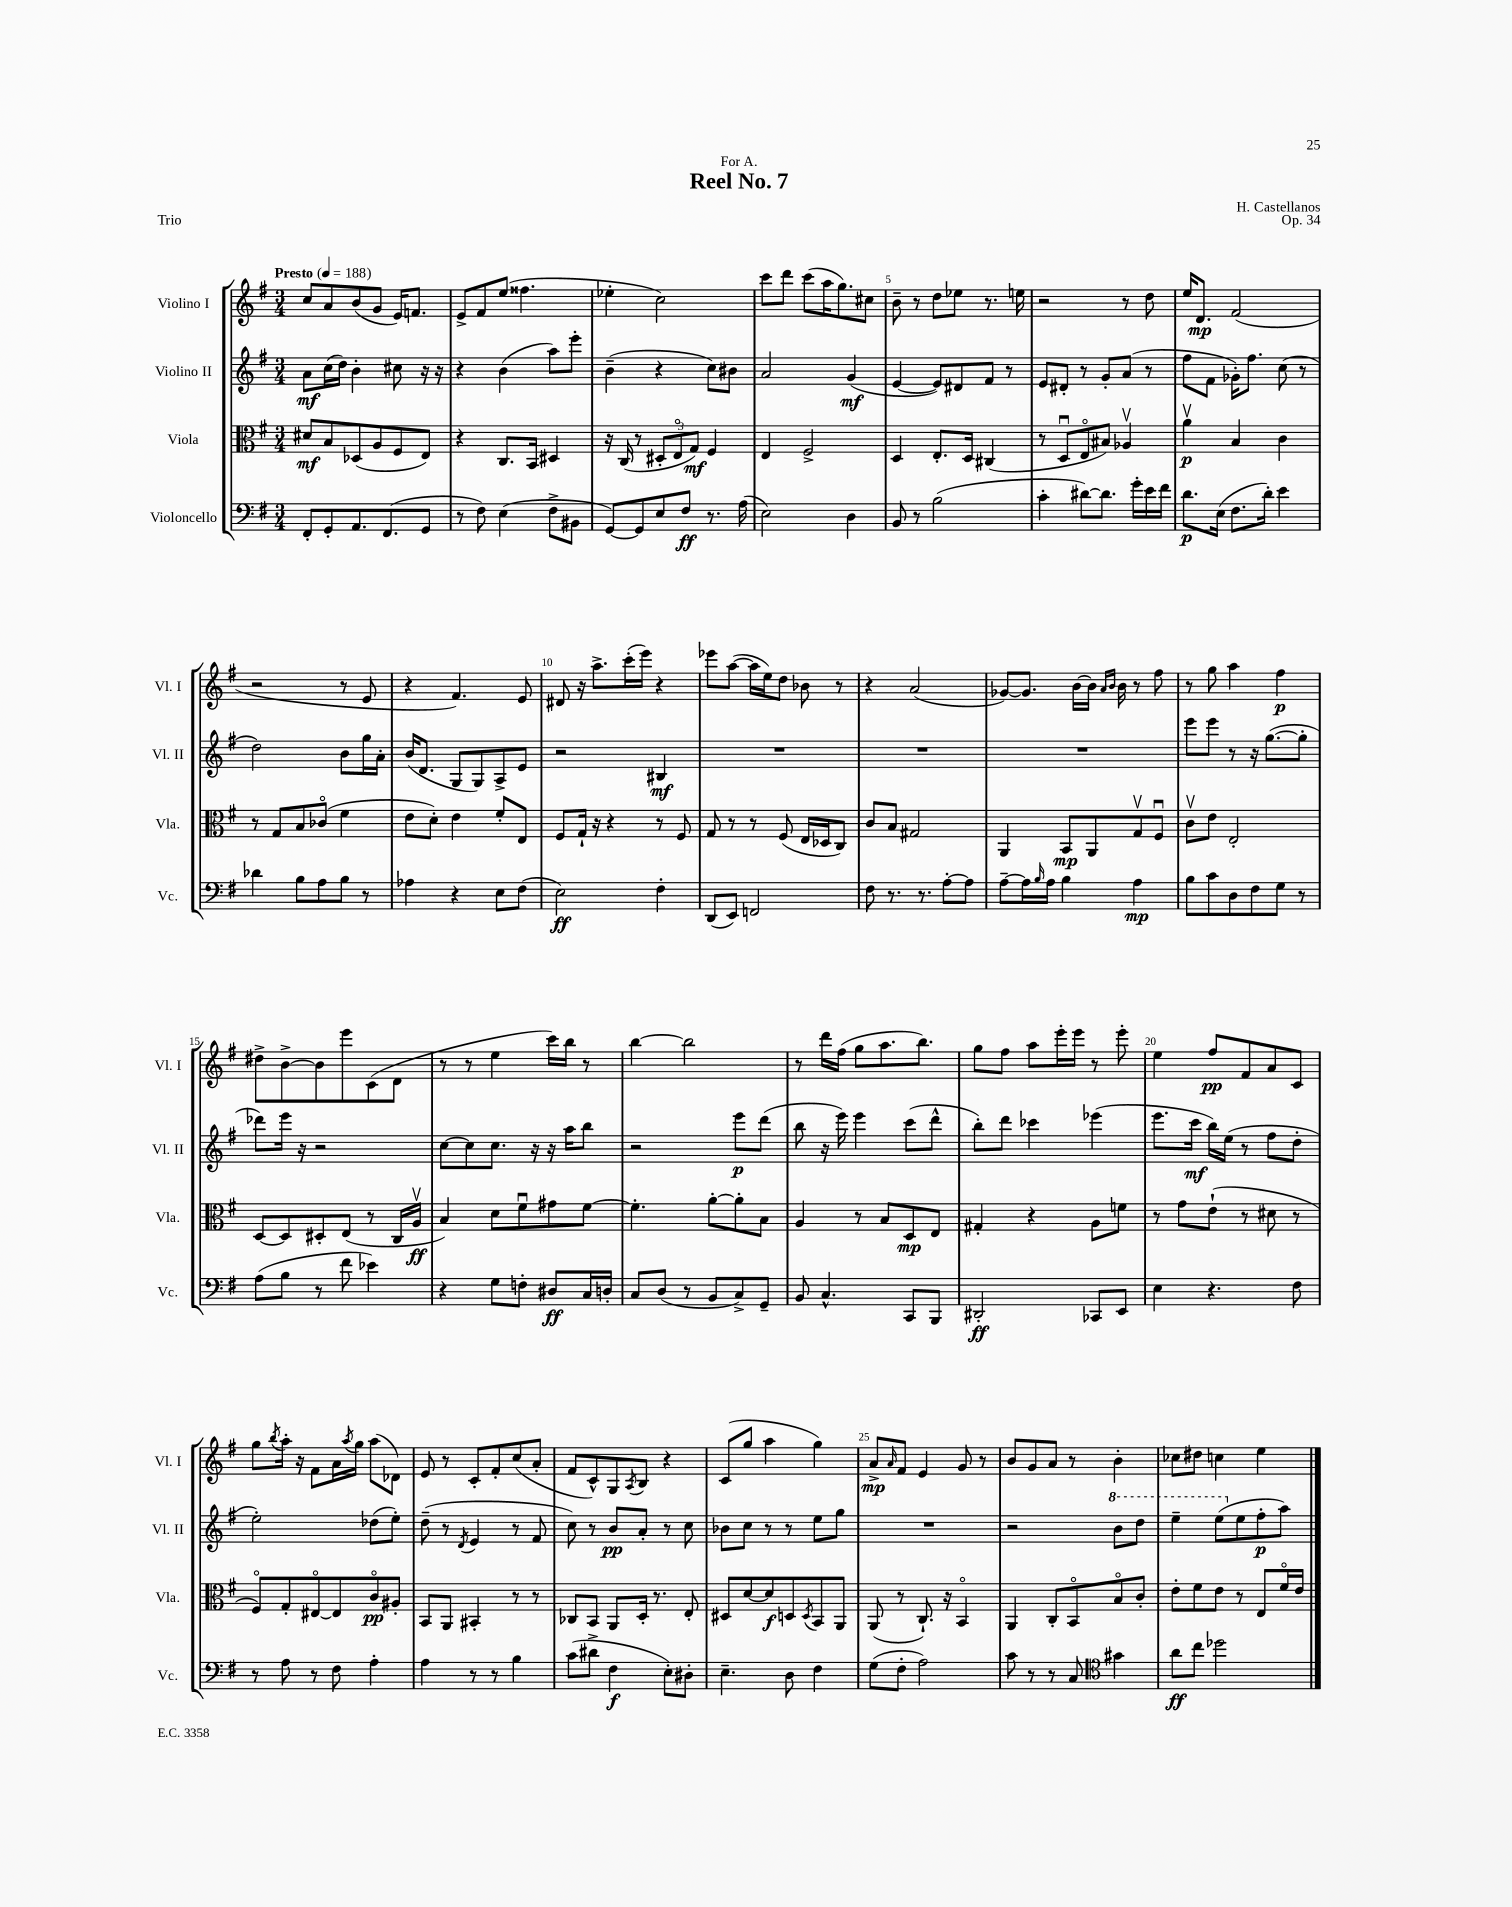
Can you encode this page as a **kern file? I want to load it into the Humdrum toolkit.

**kern	**kern	**kern	**kern
*staff4	*staff3	*staff2	*staff1
*clefF4	*clefC3	*clefG2	*clefG2
*k[f#]	*k[f#]	*k[f#]	*k[f#]
*M3/4	*M3/4	*M3/4	*M3/4
*MM188	*MM188	*MM188	*MM188
8FF#'	8d#	8a	8cc
8GG'	8B	(16cc	8a
.	.	16dd)	.
8.AA	(8D-	4b'	(8b
.	8A	.	8g
(8.FF#	.	.	.
.	8F#	8cc#	16e)
.	.	.	8.f
8GG	8E)	16r	.
.	.	16r	.
=	=	=	=
8r	4r	4r	8e^
8F#)	.	.	8f#
(4E	8.C	(4b	(8ee
.	.	.	4.ff##
.	16BB	.	.
8F#^	4D#	8aa)	.
8BB#	.	8eee'	.
=	=	=	=
[8GG)	16r	(4b~	4ee-'
.	(16C	.	.
8GG]	8r	.	.
8E	12D#'	4r	2cc)
.	12Eo	.	.
8F#	.	.	.
.	12G)	.	.
8.r	4F#	8cc)	.
.	.	8b#	.
(16A	.	.	.
=	=	=	=
2E)	4E	2a	8ccc
.	.	.	8ddd
.	2F#^	.	(8ccc
.	.	.	16aa
.	.	.	8.gg)
4D	.	(4g	.
.	.	.	8cc#
=	=	=	=
8BB	4D	[4e	8b~
8r	.	.	8r
(2B	8.E'	8e])	8dd
.	.	8d#	8ee-
.	16D	.	.
.	(4C#	8f#	8.r
.	.	8r	.
.	.	.	16ee
=	=	=	=
4c'	8r	8e	2r
.	8Du	8d#'	.
[8d#)	8Eo	8r	.
8.d#]	8B#)	8g'	.
.	4A-v	(8a	8r
16g'	.	.	.
16e	.	8r	8dd
16f#	.	.	.
=	=	=	=
8.d	4av	8ff#	16ee
.	.	.	8.d
.	.	8f#	.
(16E	.	.	.
8.F#	4B	16g-')	(2f#
.	.	8.ff#	.
16d')	.	.	.
4e	4c	(8cc	.
.	.	8r	.
=	=	=	=
4d-	8r	2dd)	2r
.	8G	.	.
8B	8B	.	.
8A	(8c-o	.	.
8B	4f#	8b	8r
8r	.	16gg	8e
.	.	16a'	.
=	=	=	=
4A-	8e	(16b	4r
.	.	8.d	.
.	8d')	.	.
4r	4e	8G	4.f#)
.	.	8G)	.
8E	8f#'	8A^	.
(8F#	8E	8e	8e
=	=	=	=
2E)	8F#	2r	8d#
.	16G`	.	16r
.	16r	.	8.aa^
.	4r	.	.
.	.	.	(16ccc'
.	.	.	16eee)
4F#'	8r	4B#	4r
.	8F#	.	.
=	=	=	=
(8DD	8G	2.r	8eee-
8EE)	8r	.	([8aa
2FF	8r	.	16aa]
.	.	.	16ee)
.	(8F#	.	8dd
.	16E	.	8b-
.	16D-	.	.
.	8C)	.	8r
=	=	=	=
8F#	8c	2.r	4r
8.r	8B	.	.
.	2G#	.	(2a
8.r	.	.	.
[8A'	.	.	.
8A]	.	.	.
=	=	=	=
[8A~	4AA	2.r	[8g-)
16A]	.	.	8.g-]
16qqB	.	.	.
16A	.	.	.
4B	8BB	.	.
.	.	.	[16b
.	8AA	.	16b]
.	.	.	16qqa
.	.	.	16qqb
.	.	.	16b
4A	8Gv	.	8r
.	8F#u	.	8ff#
=	=	=	=
8B	8cv	8eee	8r
8c	8e	8eee	8gg
8D	2E'	8r	4aa
8F#	.	16r	.
.	.	([8.gg	.
8G	.	.	4ff#
8r	.	8gg']	.
=	=	=	=
(8A	[8D	8ddd-)	8dd#^
8B	8D]	16eee	[8b^
.	.	16r	.
8r	8D#'	2r	8b]
8f#	(8E	.	8eee
4e-)	8r	.	(8c
.	16C	.	8d
.	16Av	.	.
=	=	=	=
4r	4B)	[8cc	8r
.	.	8cc]	8r
8G	8d	8.cc	4ee
8F'	8f#u	.	.
.	.	16r	.
8D#	8g#	16r	16ccc)
.	.	16aa	16bb
16C	[8f#	8bb	8r
16D'	.	.	.
=	=	=	=
8C	4.f#']	2r	[4bb
(8D	.	.	.
8r	.	.	2bb]
8BB	[8a'	.	.
8C^)	8a']	8eee	.
8GG~	8B	(8ddd	.
=	=	=	=
8BB	4A	8bb	8r
4.C^^	.	16r	16ddd
.	.	16eee)	(16ff#
.	8r	4eee	8gg
.	8B	.	8.aa
8CC	8D	(8ccc	.
.	.	.	8.bb)
8BBB	8E	8ddd^^	.
=	=	=	=
2DD#'	4G#'	8bb')	8gg
.	.	8ddd	8ff#
.	4r	4ccc-	8aa
.	.	.	16eee'
.	.	.	16eee
8CC-	8A	(4eee-	8r
8EE	8f	.	8eee'
=	=	=	=
4E	8r	8.eee	4ee
.	8g	.	.
.	.	16ccc	.
4.r	(8e`	16bb)	8ff#
.	.	(16ee	.
.	8r	8r	8f#
.	8d#	8ff#	8a
8F#	8r	8dd'	8c
=	=	=	=
8r	8F#o)	2ee')	8gg
.	.	.	8qbb
8A	8G'	.	16aa'
.	.	.	16r
8r	[8E#o	.	8f#
8F#	8E#]	.	16a
.	.	.	8qaa
.	.	.	16gg
4A'	8co	(8dd-	(8aa
.	8A#'	8ee')	8d-)
=	=	=	=
4A	8BB	(8dd~	8e
.	8AA	8r	8r
.	.	8qd	.
8r	4BB#'	4e	8c'
8r	.	.	8f#'
4B	8r	8r	(8cc
.	8r	8f#	8a'
=	=	=	=
(8c	8C-	8cc)	8f#
8d#^	8BB	8r	8c^^)
4F#	8AA	8b	8G
.	.	.	8qA
.	16D'	8a'	8B
.	8.r	.	.
8E')	.	8r	4r
8D#'	8E'	8cc	.
=	=	=	=
4.E~	8D#	8b-	(8c
.	[8d	8cc	8gg
.	8d]	8r	4aa
8D	8D	8r	.
.	8qD	.	.
4F#	8BB	8ee	4gg)
.	8AA	8gg	.
=	=	=	=
(8G	(8AA	2.r	8a^
.	.	.	16qqa
8F#'	8r	.	8f#
2A)	8.C`)	.	4e
.	16r	.	.
.	4BBo	.	8g
.	.	.	8r
=	=	=	=
8c	4AA	2r	8b
8r	.	.	8g
8r	8C'	.	8a
8C	8BBo	.	8r
*clefC4	*	*	*
4g#	8Bo	8bb	4b'
.	8c'	8ddd	.
=	=	=	=
8a	8e'	4eee~	8cc-
8cc	8f#	.	8dd#
2dd-	8e	(8eee	4cc
.	8r	8ee	.
.	8E	8ff#'	4ee
.	16f#o	8aa)	.
.	16e	.	.
==	==	==	==
*-	*-	*-	*-
